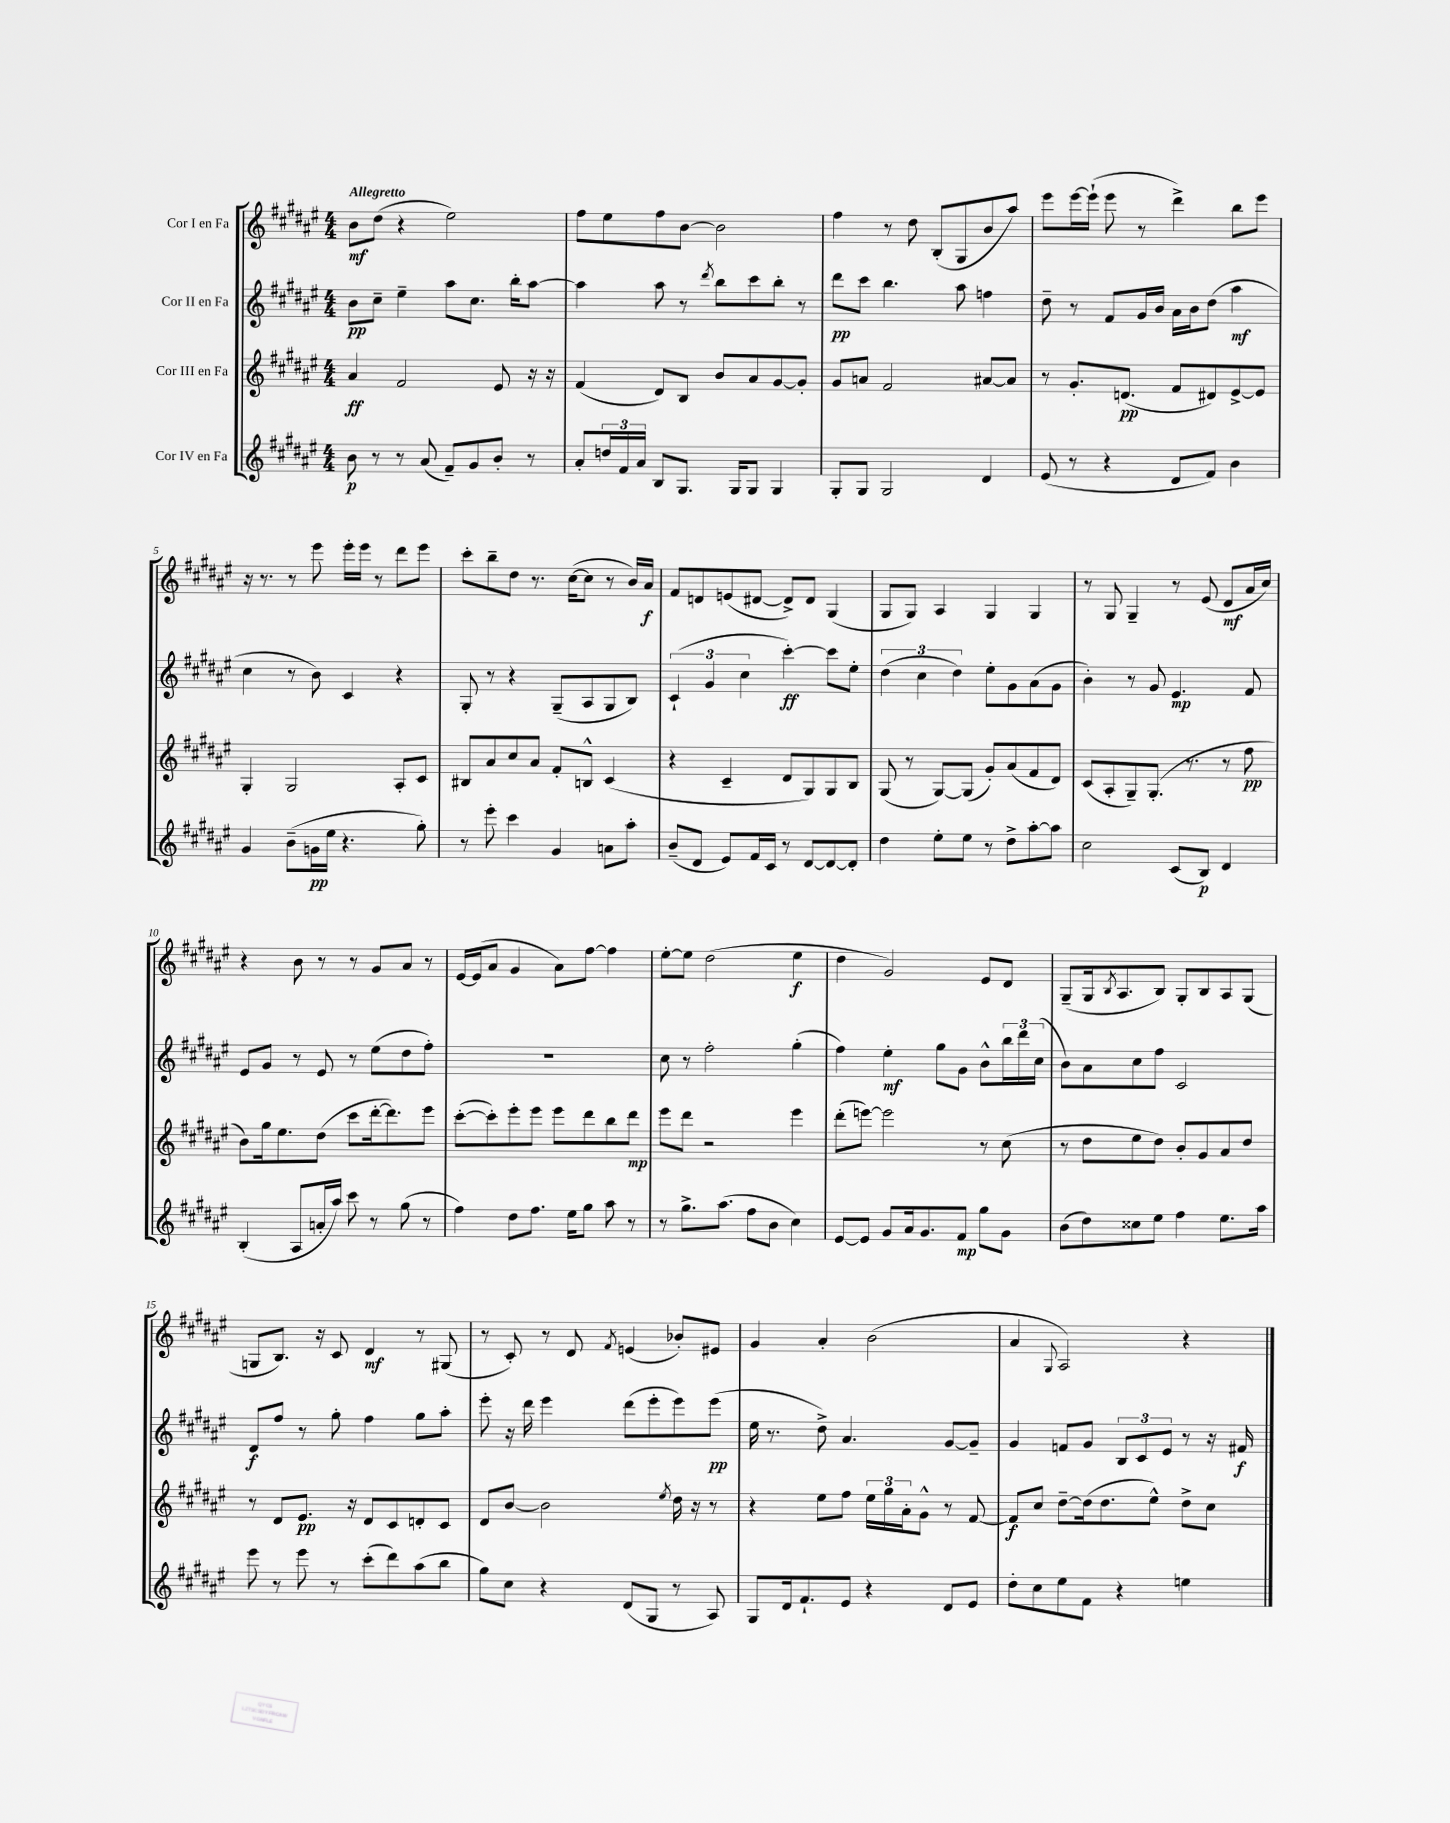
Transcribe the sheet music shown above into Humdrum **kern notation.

**kern	**kern	**kern	**kern
*staff4	*staff3	*staff2	*staff1
*clefG2	*clefG2	*clefG2	*clefG2
*k[f#c#g#d#a#e#]	*k[f#c#g#d#a#e#]	*k[f#c#g#d#a#e#]	*k[f#c#g#d#a#e#]
*M4/4	*M4/4	*M4/4	*M4/4
8b\	4a#/	8b\L	8b\L
8r	.	8cc#~\J	(8dd#\J
8r	2f#/	4ee#~\	4r
(8a#/	.	.	.
8f#~/L)	.	8aa#\L	2ee#\)
8g#/	.	8.cc#\J	.
8b'/J	8e#/	.	.
.	.	16bb'\LK	.
8r	16r	[8aa#\J	.
.	16r	.	.
=	=	=	=
8a#'/L	(4f#/	4aa#\]	8ff#\L
24dd/L	.	.	8ee#\
24f#/	.	.	.
24a#/JJ	.	.	.
8B/L	8d#/L)	8aa#\	8ff#\
8.G#/J	8B/J	8r	[8b\J
.	.	8qddd#/	.
.	8b/L	8bb\L	2b\]
16G#/LK	.	.	.
8G#/J	8a#/	8ccc#\	.
4G#/	[8g#/	8bb'\J	.
.	8g#'/]J	8r	.
=	=	=	=
8G#'/L	8g#/L	8ddd#\L	4ff#\
8G#/J	8a/J	8ccc#\J	.
2G#/	2f#/	4.bb\	8r
.	.	.	8dd#\
.	.	.	(8B'/L
.	.	8aa#\	8G#/
4d#/	[8a#/L	4ff\	8b/
.	8a#/]J	.	8aa#/J)
=	=	=	=
(8e#/	8r	8dd#~\	8eee#\L
8r	8.g#'/L	8r	[16eee#\L
.	.	.	(16eee#`\]JJ
4r	.	8f#/L	8eee#\
.	(8.d/J	.	.
.	.	16g#/L	8r
.	.	16b/JJ	.
8d#/L	8f#/L	16a#\LL	4ddd#^\)
.	.	16b\J	.
8f#/J)	8d#/)	(8dd#\J	.
4b\	[8e#^/	4aa#\	8bb\L
.	8e#/]J	.	8eee#\J
=	=	=	=
4g#/	4G#'/	4cc#\	16r
.	.	.	8.r
(8b~\L	2G#/	8r	8r
16g\L	.	8b\)	8eee#\
16ee#\JJ	.	.	.
4.r	.	4c#/	16eee#'\LL
.	.	.	16eee#\JJ
.	.	.	8r
.	8A#'/L	4r	8ddd#\L
8gg#'\)	8c#/J	.	8eee#\J
=	=	=	=
8r	8B#/L	8G#'/	8ccc#'\L
8eee#'\	8a#/	8r	8bb~\
4ccc#\	8cc#/	4r	8dd#\J
.	8a#/J	.	8.r
4g#/	8f#'/L	(8G#~/L	.
.	.	.	([16cc#\LK
.	8B^^/J	8A#/	8cc#\]J
8a\L	(4c#/	8G#/	8r
8aa#'\J	.	8B/J)	16b/LL)
.	.	.	16a#/JJ
=	=	=	=
(8b~/L	4r	(6c#`/	8f#/L
8d#/J	.	.	8d/
.	.	6g#/	.
8e#/L)	4c#~/	.	(8e/
.	.	6cc#\	.
16f#/L	.	.	[8d#/J
16c#/JJ	.	.	.
8r	8d#/L	[4ccc#'\)	8d#^/]L)
[8d#/L	8G#/)	.	8d#/J
8d#/_	8G#/	8ccc#\]L	(4G#/
8d#'/]J	8B/J	8ee#'\J	.
=	=	=	=
4dd#\	(8G#/	(6dd#\	8G#/L
.	8r	.	8G#/J)
.	.	6cc#\	.
8ee#'\L	[8G#/L)	.	4A#/
.	.	6dd#\)	.
8ee#\J	(8G#/]J	.	.
8r	8g#'/L)	8ee#'\L	4G#/
8dd#^\L	(8a#/	8g#\	.
[8aa#'\	8f#/	(8a#\	4G#/
8aa#\]J	8d#/J)	8g#\J	.
=	=	=	=
2cc#\	(8c#/L	4b'\)	8r
.	8A#'/	.	8G#/
.	8G#~/)	8r	4G#~/
.	(8.G#'/J	8g#/	.
(8c#/L	.	4.e#/	8r
.	8.r	.	.
8B/J)	.	.	(8e#/
4d#/	8r	.	8d#/L
.	8ff#\	8f#/	16a#/L
.	.	.	16cc#/JJ)
=	=	=	=
(4B'/	8b\L)	8e#/L	4r
.	16gg#\k	8g#/J	.
.	8.ee#\	.	.
8A#/L	.	8r	8b\
16a'/L	(8dd#\J	8e#/	8r
16aa#/JJ)	.	.	.
8ccc#\	8ccc#\L	8r	8r
8r	[16ddd#'\k	(8ee#\L	8g#/L
.	8.ddd#\])	.	.
(8gg#\	.	8dd#\	8a#/J
8r	8eee#\J	8ff#'\J)	8r
=	=	=	=
4ff#\)	([8ccc#'\L	1r	[16e#/LL
.	.	.	(16e#/]J
.	8ccc#'\])	.	8a#/J
8dd#\L	8eee#'\	.	4g#/
8.ff#\J	8eee#\J	.	.
.	8eee#\L	.	8a#\L)
16ee#\LK	.	.	.
8gg#\J	8ddd#\	.	[8ff#\J
8aa#\	8bb\	.	4ff#\]
8r	8ddd#\J	.	.
=	=	=	=
8r	8eee#\L	8cc#\	[8ee#'\L
8.gg#^\L	8ddd#\J	8r	8ee#\]J
.	2r	2ff#'\	(2dd#\
(8.aa#\J	.	.	.
8ff#\L	.	.	.
8b\J	.	.	.
4cc#\)	4eee#\	(4gg#'\	4ee#\
=	=	=	=
[8e#/L	(8ddd#'\L	4ff#\)	4dd#\
8e#/]J	[8eee\J)	.	.
8g#/L	2eee\]	4ee#'\	2g#/)
16a#/k	.	.	.
8.g#/	.	.	.
.	.	8gg#\L	.
8f#/J	.	8g#\J	.
8gg#\L	8r	8b^^\L	8e#/L
8g#\J	(8cc#\	24bb\L	8d#/J
.	.	24ddd#\	.
.	.	(24cc#\JJ	.
=	=	=	=
(8b\L	8r	8b\L)	(8G#~/L
8dd#\)	8dd#\L	8a#\	16G#/k
.	.	.	8qB/
.	.	.	8.A#/
8cc##\	8ee#\	8cc#\	.
8ee#\J	8dd#\J)	8ff#\J	8B/J)
4ff#\	8b'/L	2c#/	8G#'/L
.	8g#/	.	8B/
8.ee#\L	8a#/	.	8A#/
.	8dd#/J	.	(8G#/J
16aa#\Jk	.	.	.
=	=	=	=
8eee#\	8r	8d#/L	8G/L
8r	8d#/L	8ff#/J	8.B/J)
8eee#\	8.e#/J	8r	.
.	.	.	16r
8r	.	8gg#'\	8c#/
.	16r	.	.
(8ccc#'\L	8d#/L	4ff#\	4d#/
8ddd#\)	8c#/	.	.
(8aa#\	8d'/	8gg#\L	8r
8bb\J	8c#/J	8aa#'\J	(8G#/
=	=	=	=
8gg#\L)	8d#/L	8eee#'\	8r
8cc#\J	[8b/J	16r	8c#'/)
.	.	16ddd#\	.
4r	2b\]	4eee#\	8r
.	.	.	8d#/
.	.	.	8qf#/
(8d#/L	.	(8ddd#\L	(4e/
8G#/J	.	8eee#'\	.
.	8qee#/	.	.
8r	16dd#\	8eee#\)	8b-'/L)
.	16r	.	.
8A#/)	8r	(8eee#\J	8e#/J
=	=	=	=
8G#/L	4r	16ee#\	4g#/
.	.	8.r	.
16d#/k	.	.	.
8.f#`/	.	.	.
.	8ee#\L	8dd#^\)	4a#'/
8e#/J	8ff#\J	4.a#/	.
4r	24ee#\LL	.	(2b\
.	24gg#\	.	.
.	24a#'\J	.	.
.	8g#^^\J	.	.
8d#/L	8r	[8g#/L	.
8e#/J	[8f#/	8g#~/]J	.
=	=	=	=
8dd#'\L	8f#/]L	4g#/	4a#/
8cc#\	8cc#/J	.	.
.	.	.	8qqG#/
8ee#\	[8dd#~\L	8f/L	2A#/)
8f#\J	(16dd#\]k	8g#/J	.
.	8.dd#\	.	.
4r	.	12B/L	.
.	.	12c#/	.
.	8ee#^^\J)	.	.
.	.	12e#/J	.
4ee\	8dd#^\L	8r	4r
.	8cc#\J	16r	.
.	.	16f#/	.
==	==	==	==
*-	*-	*-	*-
